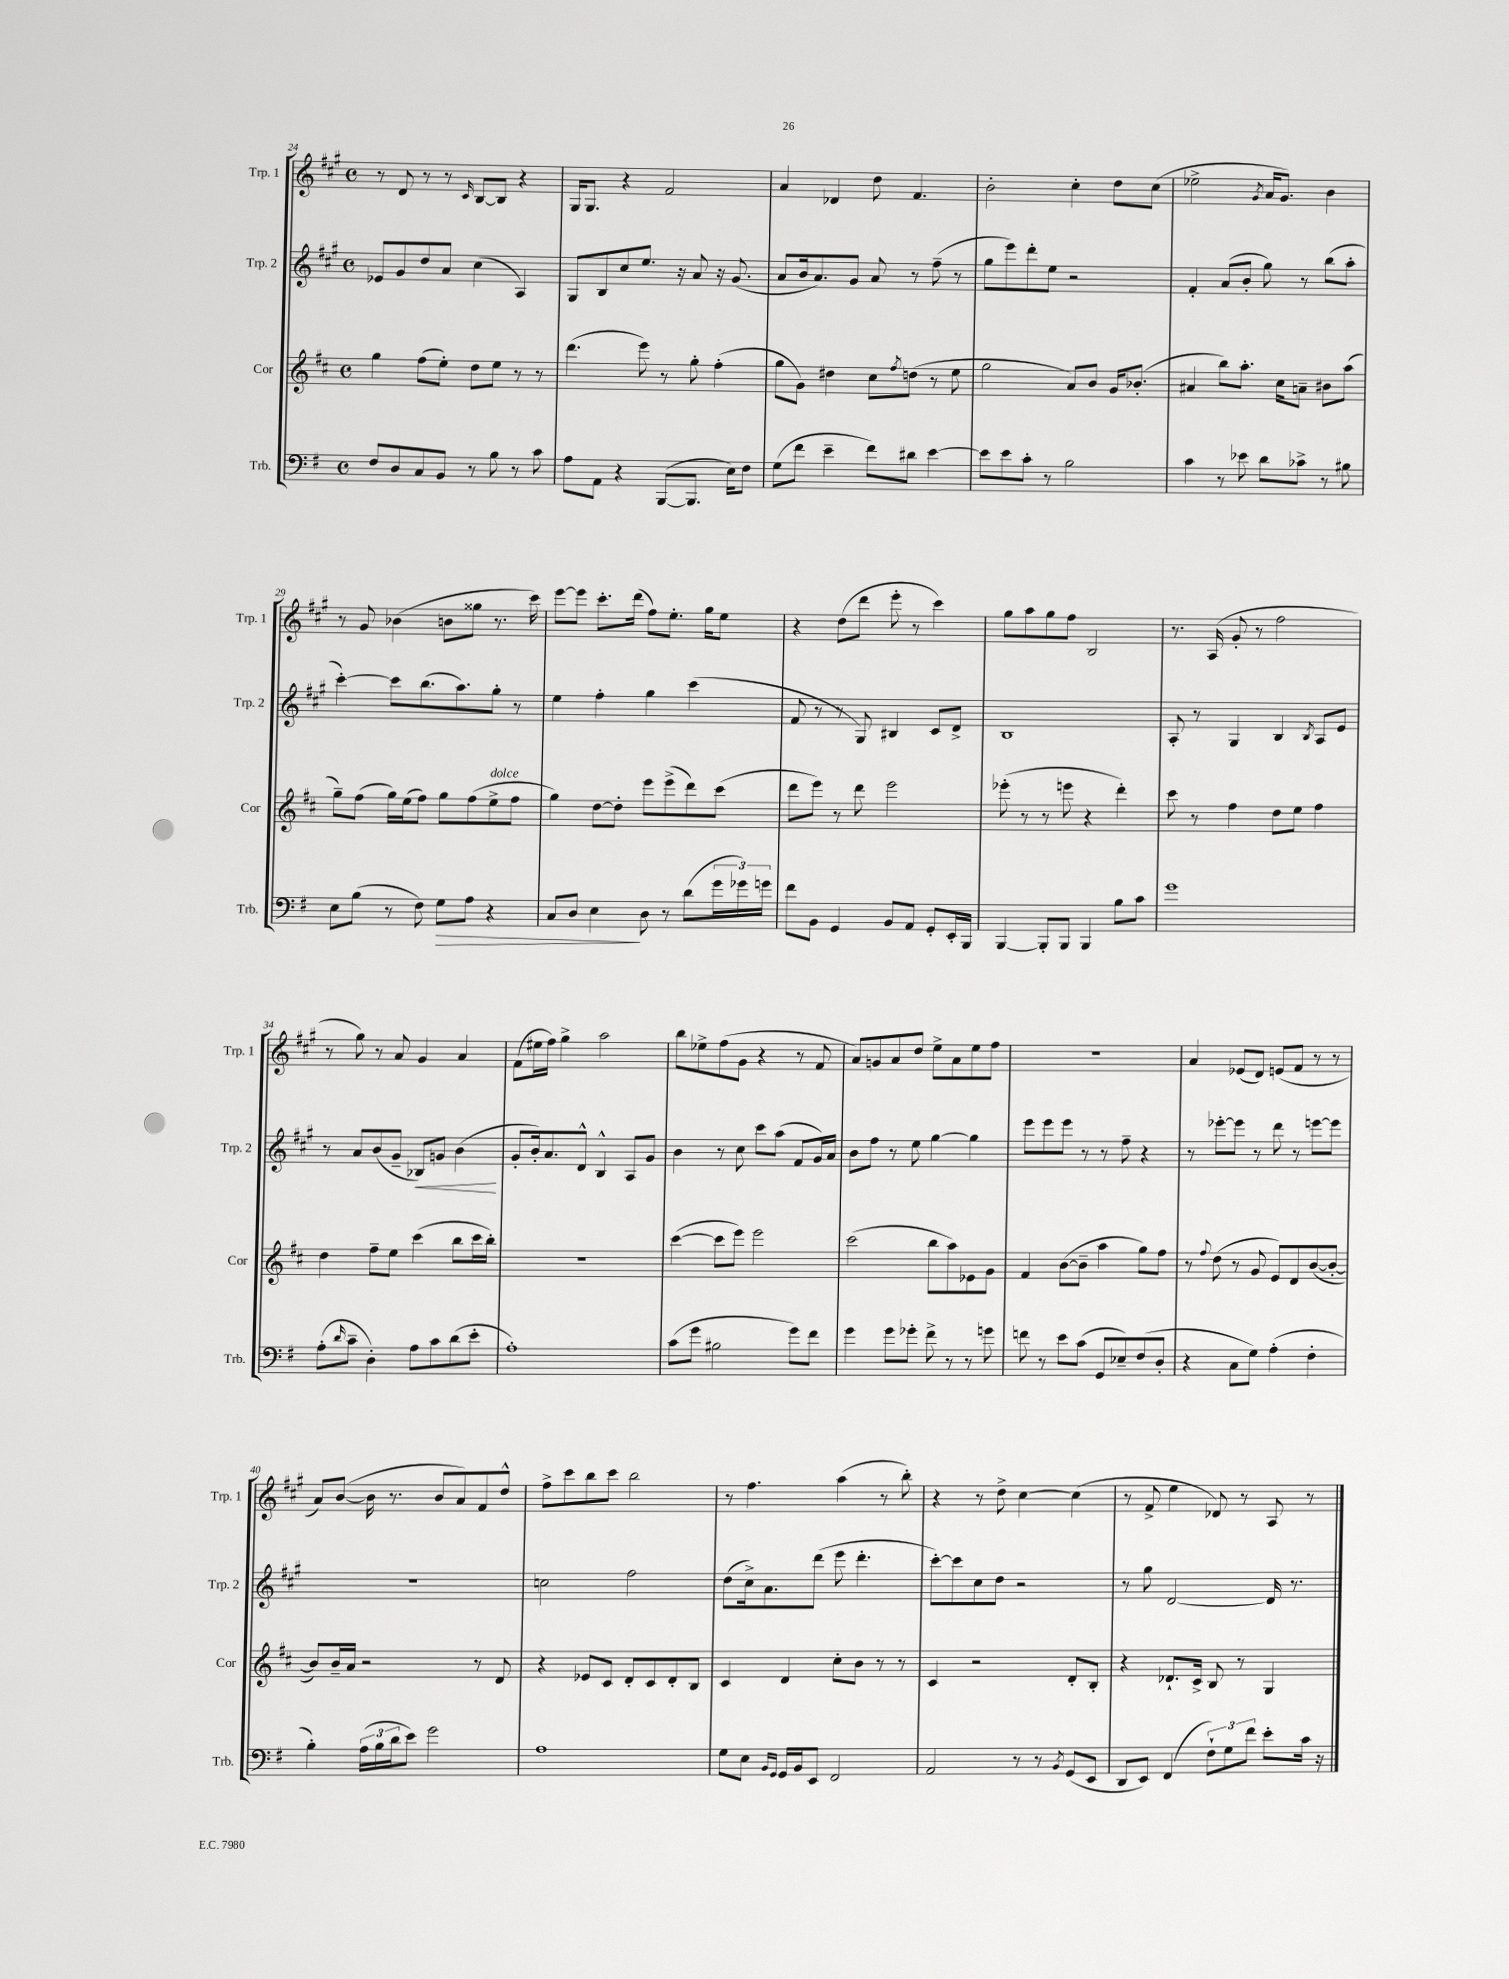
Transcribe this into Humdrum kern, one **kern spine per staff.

**kern	**kern	**kern	**kern
*staff4	*staff3	*staff2	*staff1
*clefF4	*clefG2	*clefG2	*clefG2
*k[f#]	*k[f#c#]	*k[f#c#g#]	*k[f#c#g#]
*M4/4	*M4/4	*M4/4	*M4/4
*met(c)	*met(c)	*met(c)	*met(c)
8F#/L	4gg\	8e-/L	8r
8D/	.	8g#/	8d/
8C/	(8ff#\L	8dd/	8r
8BB/J	8ee'\J)	8a/J	8r
.	.	.	16qqc#/
8r	8dd\L	(4cc#\	[8B/L
8B\	8ee\J	.	8B/]J
8r	8r	4A/)	4r
8c\	8r	.	.
=	=	=	=
8A\L	(4.ddd\	8G#/L	16G#/LK
.	.	.	8.G#/J
8AA\J	.	8B/	.
4r	.	8cc#/	4r
.	8eee\)	8.ee/J	.
([8BBB/L	8r	.	2f#/
.	.	16r	.
8.BBB/]J	8gg'\	8a/	.
.	(4ff#'\	16r	.
16E\LK)	.	(8.g#/	.
8F#\J	.	.	.
=	=	=	=
(8G\L	8gg\L	8a/L	4a/
8f#\J	8g\J)	16b/k	.
.	.	8.a/)	.
4e~\	4dd#\	.	4d-/
.	.	8g#/J	.
8f#\L)	8cc#\L	8a/	8dd\
.	8qff#/	.	.
8d#\J	(8dd\J	8r	4.f#/
[4e\	8r	(8ff#~\	.
.	8ee\	8r	.
=	=	=	=
8e\]L	2gg\	8gg#\L	2b'\
8e\	.	8eee\)	.
8c'\J	.	8ddd'\	.
8r	.	8ee\J	.
2B\	8a/L)	2r	4cc#'\
.	8b/J	.	.
.	16g/LK	.	8dd\L
.	(8.b-'/J	.	.
.	.	.	(8cc#\J
=	=	=	=
4c\	4a#/	4f#'/	2ee-^\
8r	8bb\L)	(8a/L	.
8e-\	8.aa'\J	8b'/J	.
.	.	.	8qg#/
8d\L	.	8gg#\)	16a/LK
.	16cc#\LK	.	8.g#/J)
8c-^\J	8a~\J	8r	.
8r	8b#\L	(8bb\L	4b\
8B#\	(8aa\J	8aa'\J	.
=	=	=	=
8E\L	8gg~\L)	[4ccc#'\)	8r
(8B\J	(8ff#\J	.	8g#/
8r	16gg\LL)	8ccc#\]L	(4b-\
.	(16ee\J	.	.
8F#\)	8ff#\J)	(8.bb\	.
8G\L	8gg\L	.	8b\L
.	.	8.aa\)	.
8A\J	(8ff#\	.	8gg##\J
4r	8ee^\	8gg#'\J	8.r
.	8ff#\J	8r	.
.	.	.	16ccc#\)
=	=	=	=
8C/L	4gg\)	4ee\	[8eee\L
8D/J	.	.	8eee\]J
4E\	[8dd\L	4ff#'\	8.ccc#'\L
.	8dd'\]J	.	.
.	.	.	(16ddd\Jk
8D\	8eee\L	4gg#\	8ff#\L)
8r	(8eee^\	.	8.ee'\J
(8d\L	8ddd\)	(4ccc#\	.
.	.	.	16gg#\LK
24g\L	(8ccc#\J	.	8ee\J
24g-\)	.	.	.
24g\JJ	.	.	.
=	=	=	=
8f#\L	8ddd\L	8f#/	4r
8BB\J	8eee\J)	8r	.
4GG/	8r	8r	(8dd\L
.	8ddd\	8G#/)	8ddd\J
8BB/L	2eee\	4B#/	8eee'\
8AA/J	.	.	8r
8GG'/L	.	8c#/L	4ccc#\)
16EE'/L	.	8d^/J	.
16BBB/JJ	.	.	.
=	=	=	=
[4BBB/	(8eee-'\	1B	8gg#\L
.	8r	.	8aa\
8BBB'/]L	8r	.	8gg#\
8BBB/J	8eee\	.	8ff#\J
4BBB/	4r	.	2B/
8B\L	4ddd'\)	.	.
8c\J	.	.	.
=	=	=	=
1g	8ccc#\	8A'/	8.r
.	8r	8r	.
.	.	.	(16A/
.	4ff#\	4G#/	8g#'/
.	.	.	8r
.	8dd\L	4B/	2ff#\
.	8ee\J	.	.
.	.	8qB/	.
.	4ff#\	8A/L	.
.	.	8e/J	.
=	=	=	=
(8A'\L	4dd\	8r	8r
16qqd/	.	.	.
8c~\J	.	8a/L	8gg#\)
4D'\)	8ff#~\L	(8b/	8r
.	8ee\J	8g#~/J	8a/
8A\L	(4ccc#\	8B-/L)	4g#/
8c\	.	8g/J	.
(8d\	8bb\L	(4b\	4a/
8e'\J	16ccc#\L	.	.
.	16bb'\JJ)	.	.
=	=	=	=
1A')	1r	8g#'/L	(8f#\L
.	.	16b'/k)	16ee#\L
.	.	8.a/	16ff#\JJ)
.	.	.	4gg#^\
.	.	8d^^/J	.
.	.	4B^^/	2aa\
.	.	8A/L	.
.	.	8g#/J	.
=	=	=	=
(8c\L	([4ccc#\	4b\	8bb\L
8g\J	.	.	8ee-^\
2B#\	8ccc#\]L	8r	(8ff#\
.	8eee\J)	8cc#\	8g#\J
.	2eee\	8ccc#\L	4r
.	.	(8aa\J	.
8g\L)	.	8f#/L	8r
8f#\J	.	16g#/L)	8f#/
.	.	16a/JJ	.
=	=	=	=
4g\	(2ccc#\	8b\L	8a/L)
.	.	8ff#\J	8g/
8g\L	.	8r	8a/
8g-'\J	.	8ee\	8dd/J
8f#^\	8bb\L	[4gg#\	8ee^\L
8r	8aa\)	.	8a\
8r	8e-\	4gg#\]	8ee\
8g\	8g\J	.	8ff#\J
=	=	=	=
8f\	4f#/	8eee\L	1r
8r	.	8eee\	.
8e\L	([8b\L	8eee\J	.
(8c\J	8b~\]J	8r	.
8GG/L	4aa\	8r	.
8E-~/)	.	8ff#~\	.
(8F#/	8gg\L)	4r	.
8D'/J	8ff#\J	.	.
=	=	=	=
4r	8r	8r	4a/
.	8qqff#/	.	.
.	(8dd\	[8eee-'\L	.
8C\L	8r	8eee-\]J	(8e-/L
8G\J)	8g/	8r	8d/J)
(4A'\	8e/L)	8ddd\	(8e/L
.	8d/	8r	8f#/J
4F#'\	([8b/	[8eee\L	8r
.	8b'/_J	8eee\]J	8r
=	=	=	=
4B'\)	8b/]L)	1r	8a/L)
.	16b~/L	.	([8b/J
.	16a/JJ	.	.
(24A\LL	2r	.	16b\]
24B\	.	.	.
.	.	.	8.r
24d\J	.	.	.
8e\J)	.	.	.
2g\	.	.	8b/L
.	.	.	8a/)
.	8r	.	8f#/
.	8d/	.	8dd^^/J
=	=	=	=
1A	4r	2cc\	8ff#^\L
.	.	.	8ccc#\
.	8e-/L	.	8bb\
.	8c#/J	.	8ccc#\J
.	8d'/L	2ff#\	2bb\
.	8c#/	.	.
.	8d'/	.	.
.	8B/J	.	.
=	=	=	=
8G\L	4c#/	(8dd\L	8r
8E\J	.	16cc#^\k)	4.ff#\
.	.	8.a\	.
16qqBB/LL	.	.	.
16qqGG/JJ	.	.	.
16GG/LL	4d/	.	.
16BB/J	.	.	.
8EE/J	.	(8ddd\J	.
2FF#/	8cc#'\L	8eee\	(4aa\
.	8b\J	4.ddd'\	.
.	8r	.	8r
.	8r	.	8bb'\)
=	=	=	=
2AA/	4c#/	[8ccc#'\L)	4r
.	.	8ccc#\]	.
.	2r	8cc#\	8r
.	.	8dd\J	8dd^\
8r	.	2r	[4cc#\
8r	.	.	.
8qBB/	.	.	.
(8GG/L	8d'/L	.	(4cc#\]
8EE/J	8B'/J	.	.
=	=	=	=
8DD/L	4r	8r	8r
8EE/J)	.	8gg#\	8f#^/
(4FF#/	8.d-`/L	[2d/	4ee\
.	16c#^/Jk	.	.
12F#`\L)	8B/	.	8d-/)
12G\	.	.	.
.	8r	.	8r
12f#\J	.	.	.
8e'\L	4G/	16d/]	8A/
.	.	8.r	.
16c\Jk	.	.	8r
16r	.	.	.
==	==	==	==
*-	*-	*-	*-
